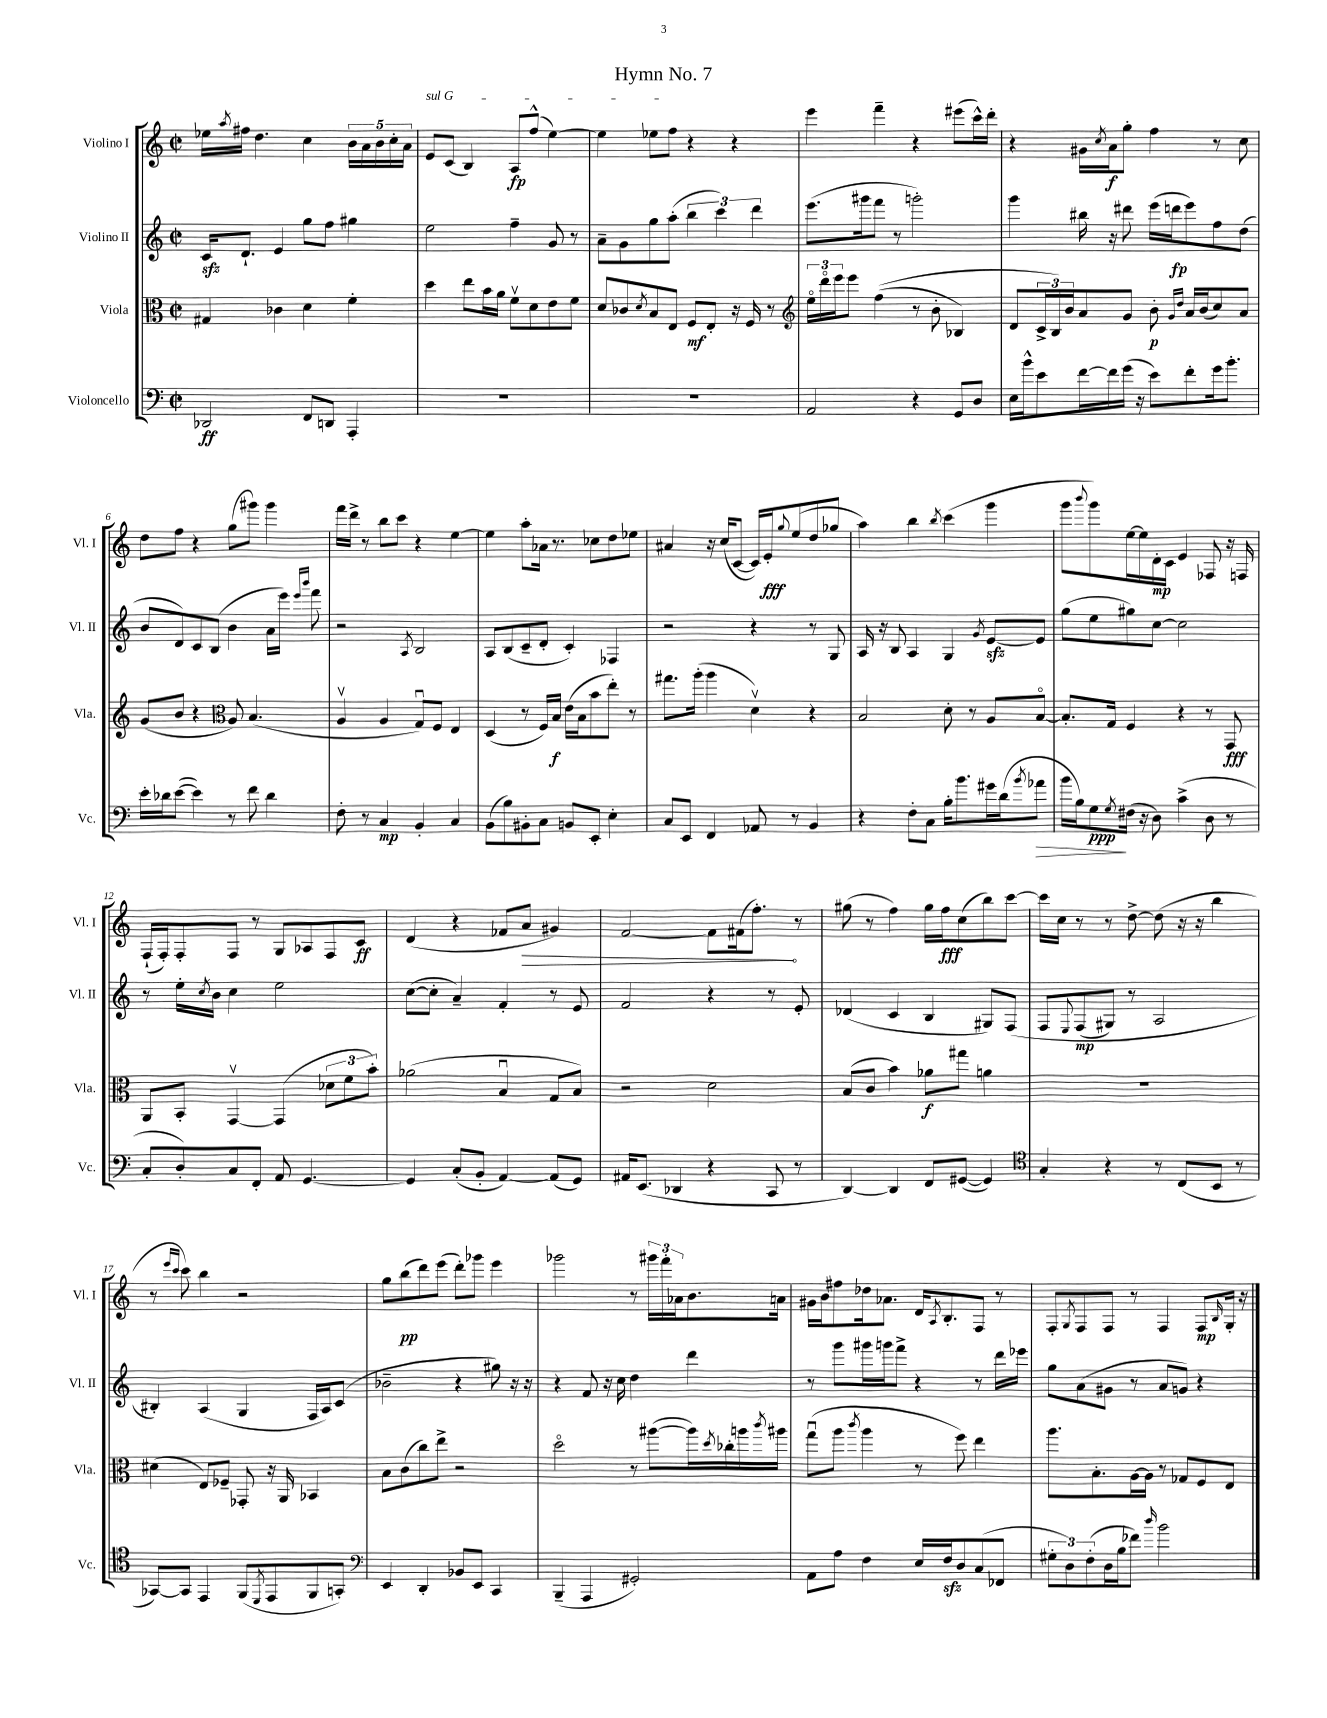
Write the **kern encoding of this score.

**kern	**dynam	**kern	**dynam	**kern	**dynam	**kern	**dynam
*part4	*part4	*part3	*part3	*part2	*part2	*part1	*part1
*staff4	*staff4	*staff3	*staff3	*staff2	*staff2	*staff1	*staff1
*I"Violoncello	*	*I"Viola	*	*I"Violino II	*	*I"Violino I	*
*I'Vc.	*	*I'Vla.	*	*I'Vl. II	*	*I'Vl. I	*
*clefF4	*	*clefC3	*	*clefG2	*	*clefG2	*
*k[]	*	*k[]	*	*k[]	*	*k[]	*
*M2/2	*	*M2/2	*	*M2/2	*	*M2/2	*
*met(c|)	*	*met(c|)	*	*met(c|)	*	*met(c|)	*
=1	=1	=1	=1	=1	=1	=1	=1
2DD-X/	ff	4G#X/	.	16czz/KL	.	16ee-X\LL	.
.	.	.	.	.	.	8qaa/	.
.	.	.	.	8.d`/J	.	16ff#X\JJ	.
.	.	.	.	.	.	4.dd\	.
.	.	4c-X\	.	4e/	.	.	.
8FF/L	.	4d\	.	8gg\L	.	4cc\	.
8DDn/J	.	.	.	8ff\J	.	.	.
4AAA'/	.	4f'\	.	4gg#X\	.	20b\LL	.
.	.	.	.	.	.	20a\	.
.	.	.	.	.	.	20b\	.
.	.	.	.	.	.	20cc'\	.
.	.	.	.	.	.	20a\JJ	.
=2	=2	=2	=2	=2	=2	=2	=2
!	!	!	!	!	!	!LO:TX:a:i:t=sul G	!
1r	.	4dd\	.	2ee\	.	8e/L	.
.	.	.	.	.	.	(8c/J	.
.	.	8ee\L	.	.	.	4B/)	.
.	.	16b\L	.	.	.	.	.
.	.	16a\JJ	.	.	.	.	.
.	.	8fv\L	.	4ff~\	.	8A/L	fp
.	.	8d\	.	.	.	(8ff^^/J	.
.	.	8e\	.	8g/	.	[4ee\)	.
.	.	8f\J	.	8r	.	.	.
=3	=3	=3	=3	=3	=3	=3	=3
1r	.	8d/L	.	8a~\L	.	4ee\]	.
.	.	8c-X/	.	8g\	.	.	.
.	.	8qd/	.	.	.	.	.
.	.	8B/	.	8gg\	.	8ee-X\L	.
.	.	8E/J	.	(8aa'\J	.	8ff\J	.
.	.	8F/L	mf	6bb\	.	4r	.
.	.	8E'/J	.	.	.	.	.
.	.	.	.	6ccc\)	.	.	.
.	.	16r	.	.	.	4r	.
.	.	16F/	.	.	.	.	.
.	.	.	.	6ddd\	.	.	.
.	.	8r	.	.	.	.	.
=4	=4	=4	=4	=4	=4	=4	=4
*	*	*clefG2	*	*	*	*	*
2AA/	.	24ee\LL	.	(8.eee\L	.	4eee\	.
.	.	24ddd\	.	.	.	.	.
.	.	24eee\J	.	.	.	.	.
.	.	8eee\J	.	.	.	.	.
.	.	.	.	16ggg#X\k	.	.	.
.	.	((4ff\	.	8fff\J	.	4fff~\	.
.	.	.	.	8r	.	.	.
4r	.	8r	.	2gggn'\)	.	4r	.
.	.	8b'\	.	.	.	.	.
8GG/L	.	4B-X/)	.	.	.	(8eee#X\L	.
8D/J	.	.	.	.	.	16ccc^^\L)	.
.	.	.	.	.	.	16ddd'\JJ	.
=5	=5	=5	=5	=5	=5	=5	=5
16E\LL	.	8d/L	.	4ggg\	.	4r	.
16b^^\J	.	.	.	.	.	.	.
8e\	.	24c^/L	.	.	.	.	.
.	.	24B/)	.	.	.	.	.
.	.	24b/J	.	.	.	.	.
[16f\L	.	8a/	.	16bb#X\	.	16g#X\LL	.
.	.	.	.	.	.	8qcc/	.
16f\]	.	.	.	16r	.	16a\J	f
(16g\JJ	.	8g/J	.	8ddd#X\	.	8gg'\J	.
16r	.	.	.	.	.	.	.
8e\L)	.	8b'\	p	(16eee\LL	.	4ff\	.
.	.	.	.	16dddn\J	fp	.	.
.	.	16qqg/LL	.	.	.	.	.
.	.	16qqdd/JJ	.	.	.	.	.
8f'\	.	16a/LL	.	8eee\)	.	.	.
.	.	(16b/J	.	.	.	.	.
16g\k	.	8cc/)	.	8ff\	.	8r	.
8.b'\J	.	.	.	.	.	.	.
.	.	8a/J	.	(8dd\J	.	8cc\	.
!!LO:LB:g=z
=6	=6	=6	=6	=6	=6	=6	=6
16e'\LL	.	(8g/L	.	8b/L	.	8dd\L	.
16d-X\J	.	.	.	.	.	.	.
([8e\J	.	8b/J	.	8d/)	.	8ff\J	.
4e\])	.	4r	.	8c/	.	4r	.
.	.	.	.	(8B/J	.	.	.
*	*	*clefC3	*	*	*	*	*
8r	.	8A/)	.	4b\	.	(8gg\L	.
8f\	.	(4.B/	.	.	.	8ggg#X\J)	.
4d-\	.	.	.	16a\LL	.	4ggg#\	.
.	.	.	.	16eee\JJ)	.	.	.
.	.	.	.	16qqeee/LL	.	.	.
.	.	.	.	16qqbbb/JJ	.	.	.
.	.	.	.	8fff\	.	.	.
=7	=7	=7	=7	=7	=7	=7	=7
8F'\	.	4Av/	.	2r	.	16fff\LL	.
.	.	.	.	.	.	16ddd^\JJ	.
8r	.	.	.	.	.	8r	.
4C/	mp	4A/	.	.	.	8bb\L	.
.	.	.	.	.	.	8ccc\J	.
.	.	.	.	8qA/	.	.	.
4BB'/	.	8Gu/L)	.	2B/	.	4r	.
.	.	8F/J	.	.	.	.	.
4C/	.	4E/	.	.	.	[4ee\	.
=8	=8	=8	=8	=8	=8	=8	=8
(8BB\L	.	(4D/	.	8A/L	.	4ee\]	.
8B\)	.	.	.	(8B/	.	.	.
8BB#X'\	.	8r	.	8c~/	.	8aa'\L	.
8C\J	.	16F/LL)	.	8d'/J	.	16a-X\Jk	.
.	.	16B/JJ	f	.	.	8.r	.
8BBn/L	.	(16e\LL	.	4c'/)	.	.	.
.	.	16B\J	.	.	.	.	.
8EE'/J	.	8b\	.	.	.	8cc-X\L	.
4E'\	.	8ee'\J)	.	4F-X/	.	8dd\	.
.	.	8r	.	.	.	8ee-X\J	.
=9	=9	=9	=9	=9	=9	=9	=9
8C/L	.	8.gg#X\L	.	2r	.	4a#X/	.
8EE/J	.	.	.	.	.	.	.
.	.	(16aa'\Jk	.	.	.	.	.
4FF/	.	4aa\	.	.	.	16r	.
.	.	.	.	.	.	(16cc/KL	.
.	.	.	.	.	.	[8c/J	.
8AA-X/	.	4dv\)	.	4r	.	16c/LL])	.
.	.	.	.	.	.	16e'/J	fff
.	.	.	.	.	.	8qqgg/	.
8r	.	.	.	.	.	(8ee/	.
4BB/	.	4r	.	8r	.	8dd/	.
.	.	.	.	8G/	.	8gg-X/J	.
=10	=10	=10	=10	=10	=10	=10	=10
4r	.	2B/	.	16A/	.	4aa\)	.
.	.	.	.	16r	.	.	.
.	.	.	.	8B/	.	.	.
8F'\L	.	.	.	4A/	.	4bb\	.
8C\J	.	.	.	.	.	.	.
.	.	.	.	.	.	8qbb/	.
16B'\KL	.	8d'\	.	4G/	.	(4ccc\	.
8.b\	.	.	.	.	.	.	.
.	.	8r	.	.	.	.	.
.	.	.	.	8qg/	.	.	.
16g#X\L	.	8A/L	.	[8ezz/L	.	4ggg\	.
(16d\J	.	.	.	.	.	.	.
8qb/	.	.	.	.	.	.	.
!	!LO:HP:b	!	!	!	!	!	!
8a-X\J	>	[8B/J	.	8e/J]	.	.	.
=11	=11	=11	=11	=11	=11	=11	=11
16b\LL	.	8.B'/L]	.	(8gg\L	.	8ggg\L	.
16B\J)	.	.	.	.	.	.	.
.	.	.	.	.	.	8qqbbb/	.
8G\	ppp	.	.	8ee\	.	8ggg\)	.
.	.	16G/Jk	.	.	.	.	.
8qG/	.	.	.	.	.	.	.
(16F#X\Jk	]	4F/	.	8gg#X\)	.	[16ee\L	.
16r	.	.	.	.	.	16ee\]	.
8D\)	.	.	.	[8cc\J	.	16d'\	mp
.	.	.	.	.	.	16c\JJ	.
(4c^\	.	4r	.	2cc\]	.	4e/	.
8D\	.	8r	.	.	.	8F-X/	.
8r	.	8GG/	fff	.	.	16r	.
.	.	.	.	.	.	16Fn/	.
!!LO:LB:g=z
=12	=12	=12	=12	=12	=12	=12	=12
8C'/L	.	8AA/L	.	8r	.	(16F`/LL	.
.	.	.	.	.	.	16F'/J)	.
8D'/)	.	8BB'/J	.	16ee'\LL	.	8F'/	.
.	.	.	.	8qcc/	.	.	.
.	.	.	.	16b\JJ	.	.	.
8C/	.	[4GGv/	.	4cc\	.	8F/J	.
8FF'/J	.	.	.	.	.	8r	.
8AA/	.	(4GG/]	.	2ee\	.	8G/L	.
[4.GG/	.	.	.	.	.	8A-X/	.
.	.	12d-X\L	.	.	.	8F/	.
.	.	12f\	.	.	.	.	.
.	.	.	.	.	.	8c/J	ff
.	.	12b'\J)	.	.	.	.	.
=13	=13	=13	=13	=13	=13	=13	=13
4GG/]	.	(2a-X\	.	([8cc\L	.	(4d/	.
.	.	.	.	8cc'\J]	.	.	.
(8C'/L	.	.	.	4a~/)	.	4r	.
8BB'/J	.	.	.	.	.	.	.
[4AA/)	.	4Bu/	.	4f'/	.	8f-X/L	.
!	!	!	!	!	!	!	!LO:HP:b
.	.	.	.	.	.	8a/J	>
(8AA/L]	.	8G/L	.	8r	.	4g#X/)	.
8GG/J)	.	8B/J)	.	8e/	.	.	.
=14	=14	=14	=14	=14	=14	=14	=14
16AA#X/KL	.	2r	.	2f/	.	[2f/	.
(8.EE/J	.	.	.	.	.	.	.
4DD-X/	.	.	.	.	.	.	.
4r	.	2d\	.	4r	.	8f\L]	.
.	.	.	.	.	.	(16f#X\k	.
.	.	.	.	.	.	8.ff'\J)	.
8CC/	.	.	.	8r	.	.	.
8r	.	.	.	8e'/	.	8r	]
=15	=15	=15	=15	=15	=15	=15	=15
[4DD/)	.	(8B/L	.	(4d-X/	.	(8gg#X\	.
.	.	8c/J	.	.	.	8r	.
4DD/]	.	4b\)	.	4c/	.	4ff\)	.
8FF/L	.	8a-X\L	f	4B/	.	16gg#\LL	.
.	.	.	.	.	.	16ff\J	fff
([8GG#X/J	.	8gg#X\J	.	.	.	(8cc\	.
4GG#/])	.	4an\	.	8G#X/L)	.	8bb\)	.
.	.	.	.	(8F/J	.	[8ccc\J	.
=16	=16	=16	=16	=16	=16	=16	=16
*clefC4	*	*	*	*	*	*	*
4G'/	.	1r	.	8F/L	.	16ccc\LL]	.
.	.	.	.	.	.	16cc\JJ	.
.	.	.	.	8qqE/	.	.	.
.	.	.	.	(8F/	mp	8r	.
4r	.	.	.	8G#X/J)	.	8r	.
.	.	.	.	8r	.	[8dd^\	.
8r	.	.	.	2A/	.	(8dd\]	.
(8C/L	.	.	.	.	.	16r	.
.	.	.	.	.	.	16r	.
8BB/J	.	.	.	.	.	4bb\	.
8r	.	.	.	.	.	.	.
!!LO:LB:g=z
=17	=17	=17	=17	=17	=17	=17	=17
[8GG-X/L)	.	(4d#X\	.	4B#X'/)	.	8r	.
.	.	.	.	.	.	16qqeee/LL	.
.	.	.	.	.	.	16qqccc/JJ	.
8GG-/J]	.	.	.	.	.	8ccc\)	.
4EE/	.	8E/L)	.	(4A/	.	4bb\	.
.	.	8F-X~/J	.	.	.	.	.
(8FF/L	.	8GG-X'/	.	4G/	.	2r	.
8qDD/	.	.	.	.	.	.	.
8EE/	.	16r	.	.	.	.	.
.	.	16AA/	.	.	.	.	.
8FF/	.	4BB-X/	.	16F/LL	.	.	.
.	.	.	.	16A/J)	.	.	.
8GGn'/J)	.	.	.	(8c/J	.	.	.
=18	=18	=18	=18	=18	=18	=18	=18
*clefF4	*	*	*	*	*	*	*
4EE/	.	8B\L	.	2b-X~\	.	8gg\L	.
.	.	(8c\	.	.	.	(8bb\	pp
4DD'/	.	8cc\)	.	.	.	8ddd\)	.
.	.	8ee^\J	.	.	.	(8eee\J	.
8BB-X/L	.	2r	.	4r	.	8ddd'\L)	.
8EE/J	.	.	.	.	.	8ggg-X\J	.
4CC/	.	.	.	8gg#X\)	.	4eee\	.
.	.	.	.	16r	.	.	.
.	.	.	.	16r	.	.	.
=19	=19	=19	=19	=19	=19	=19	=19
(4BBB~/	.	2dd\	.	4r	.	2ggg-X\	.
4AAA/	.	.	.	8f/	.	.	.
.	.	.	.	16r	.	.	.
.	.	.	.	16cc\	.	.	.
2GG#X'/)	.	8r	.	4dd\	.	8r	.
.	.	([8aa#X\L	.	.	.	24ggg#X\LL	.
.	.	.	.	.	.	24fff'\	.
.	.	.	.	.	.	24a-X\J	.
.	.	16aa#\L])	.	4ddd\	.	8.b\	.
.	.	8qdd/	.	.	.	.	.
.	.	16cc-X'\	.	.	.	.	.
.	.	16aan\	.	.	.	.	.
.	.	8qccc/	.	.	.	.	.
.	.	16aa#X\JJ	.	.	.	16an\Jk	.
=20	=20	=20	=20	=20	=20	=20	=20
8AA\L	.	(8ggu\L	.	8r	.	16g#X\LL	.
.	.	.	.	.	.	16b\J	.
8A\J	.	8aa\J	.	8ggg\L	.	8ff#X\	.
.	.	8qccc/	.	.	.	.	.
4F\	.	4aa\	.	16ggg#X\L	.	16dd-X\k	.
.	.	.	.	16gggn\J	.	8.a-X\J	.
.	.	.	.	8fff^\J	.	.	.
16E/LL	.	8r	.	4r	.	16d/KL	.
.	.	.	.	.	.	8qA/	.
16Fzz/J	.	.	.	.	.	8.B'/	.
8D/	.	8ff\)	.	.	.	.	.
(8C/	.	4ee\	.	8r	.	8F/J	.
8FF-X/J	.	.	.	16ddd\LL	.	8r	.
.	.	.	.	16eee-X\JJ	.	.	.
=21	=21	=21	=21	=21	=21	=21	=21
12G#X'\L	.	8.aa\L	.	8gg\L	.	8F'/L	.
12D\)	.	.	.	.	.	.	.
.	.	.	.	.	.	8qG/	.
.	.	.	.	(8a\	.	8F/	.
(12F'\	.	.	.	.	.	.	.
.	.	8.B'\	.	.	.	.	.
16D\L	.	.	.	8g#X\J	.	8F/J	.
16B\J	.	.	.	.	.	.	.
8f-X\J)	.	[16A\L	.	8r	.	8r	.
.	.	16A\JJ]	.	.	.	.	.
16qqdd/	.	.	.	.	.	.	.
2b\	.	8r	.	8a/L	.	4F/	.
.	.	8G-X/L	.	8gn/J)	.	.	.
.	.	8F/	.	4r	.	8F/L	mp
.	.	.	.	.	.	16qqB/	.
.	.	8E/J	.	.	.	16G'/Jk	.
.	.	.	.	.	.	16r	.
==	==	==	==	==	==	==	==
*-	*-	*-	*-	*-	*-	*-	*-
